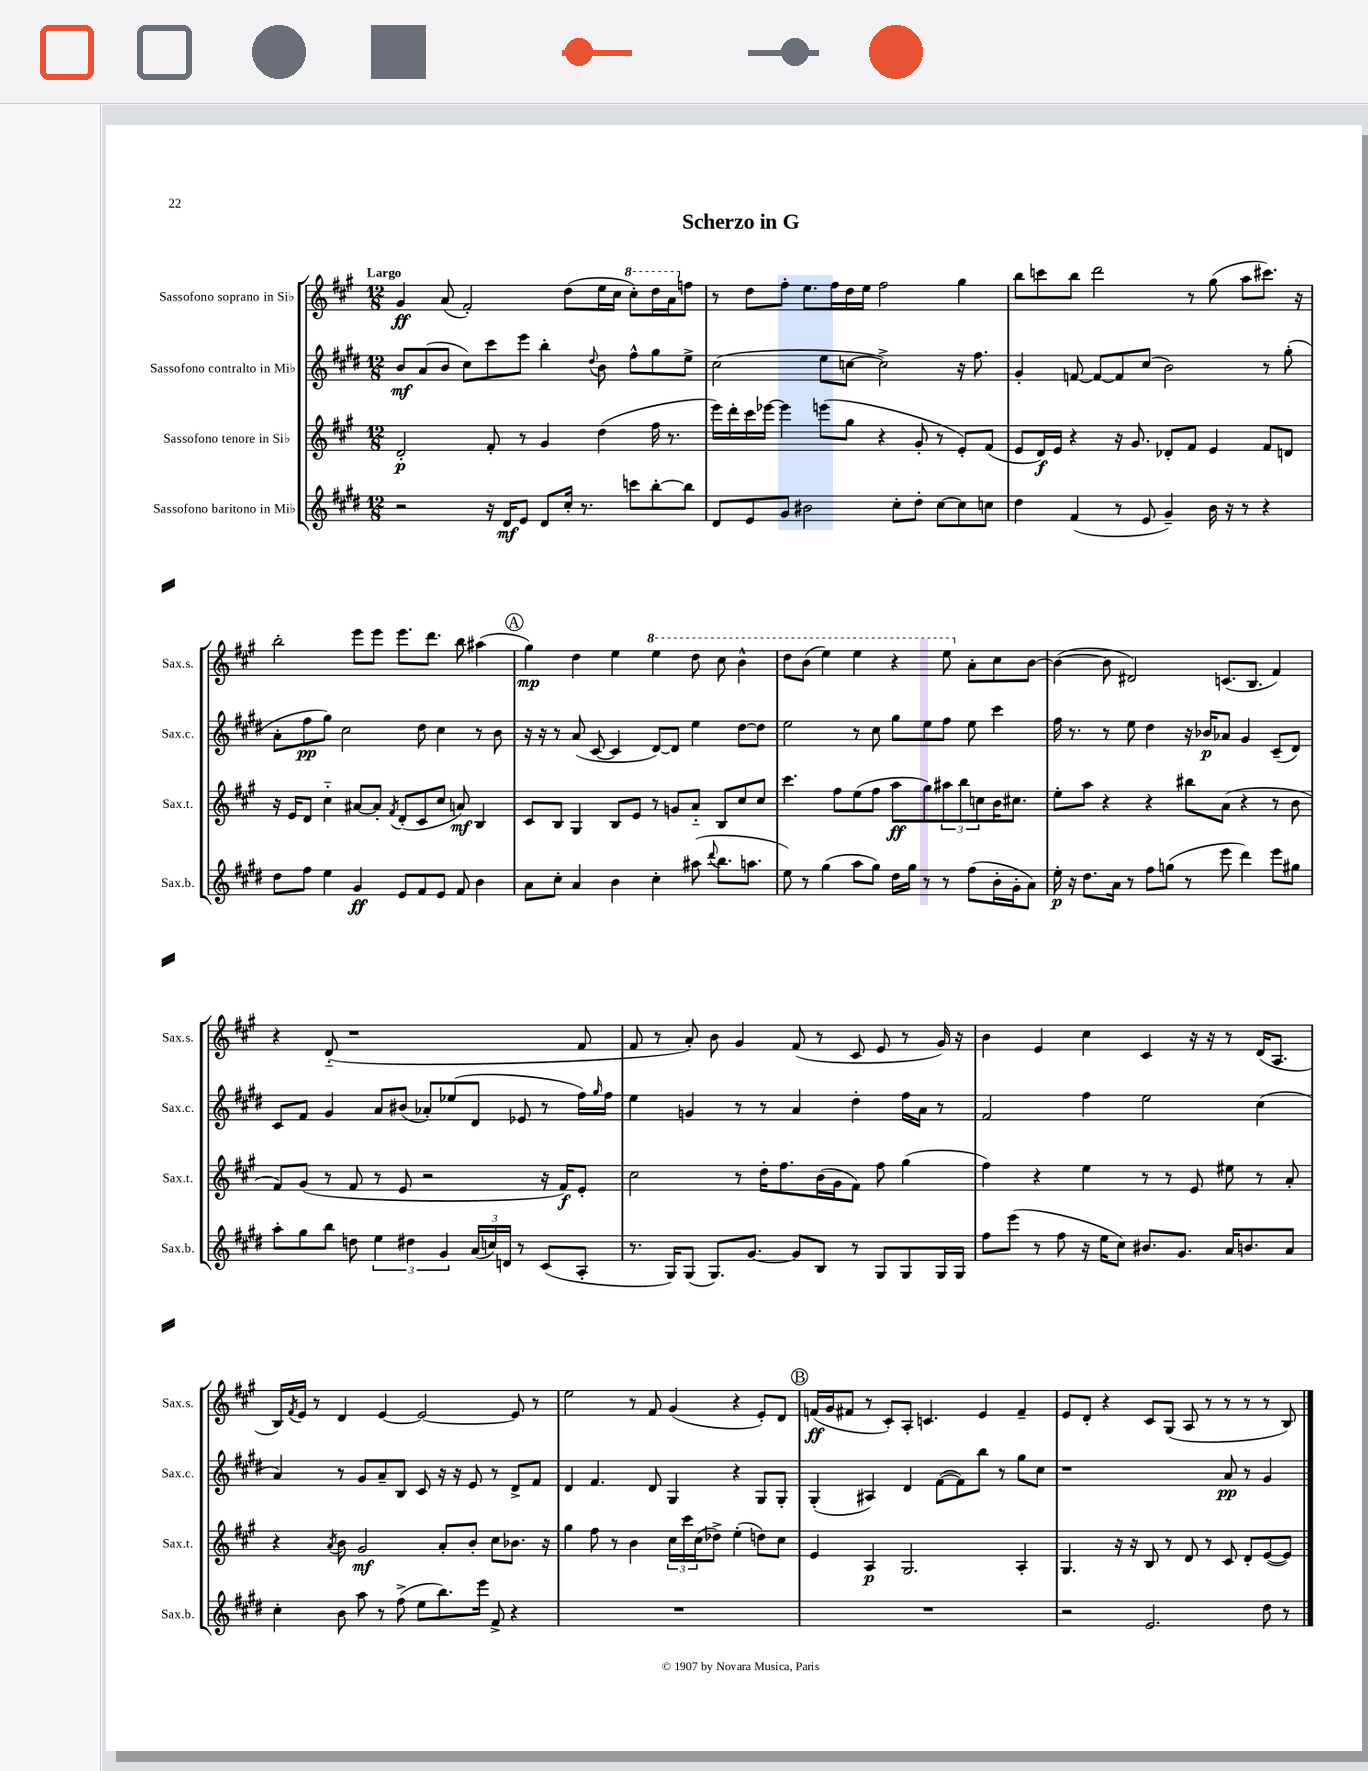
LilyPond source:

\header { title = "Scherzo in G" }
<<
\new StaffGroup <<
\new Staff = "s0" \with { instrumentName = "Sassofono soprano in Sib" shortInstrumentName = "Sax.s." } {
    \clef treble \key a \major \numericTimeSignature \time 12/8 \tempo "Largo"
    gis'4\ff a'8( fis'2-.) d''8( e''16 cis''16 \ottava #1 cis'''8-.) d'''16 a''16 \ottava #0 f''8 |
    r8 d''8 fis''8-. e''8. fis''16 d''16 e''16 fis''2 gis''4 |
    b''8 c'''8 b''8 d'''2 r8 gis''8( a''8 cis'''8.) r16 |
    b''2-. e'''8 e'''8 e'''8. d'''8. b''8 ais''4( |
    \mark \markup { \circle "A" } gis''4\mp) d''4 e''4 \ottava #1 e'''4 d'''8 cis'''8 b''4-^ |
    d'''8 b''8( e'''4) e'''4 r4 e'''8 \ottava #0 a'8-. cis''8 b'8~ |
    b'4~( b'8 dis'2) c'8.( b8. fis'4) |
    r4 d'8-_( r1 fis'8 |
    fis'8 r8 a'8-.) b'8 gis'4 fis'8( r8 cis'8 e'8 r8 gis'16) r16 |
    b'4 e'4 cis''4 cis'4 r16 r16 r8 d'16( a8. |
    b16) \acciaccatura { fis'8 } e'16 r8 d'4 e'4~ e'2~ e'8 r8 |
    e''2 r8 fis'8 gis'4( r4 e'8-.) d'8 |
    \mark \markup { \circle "B" } f'16\ff( gis'16 fis'8 r8 cis'8-.) a8-. c'4. e'4 fis'4-- |
    e'8 d'8-. r4 cis'8 gis8( a8 r8 r8 r8 r8 b8) \bar "|." |
}
\new Staff = "s1" \with { instrumentName = "Sassofono contralto in Mib" shortInstrumentName = "Sax.c." } {
    \clef treble \key e \major \numericTimeSignature \time 12/8
    b'8\mf a'8( b'8 cis''8) cis'''8 e'''8 b''4-. \appoggiatura { dis''8 } b'8 fis''8-^ gis''8 e''8-> |
    cis''2( e''8 c''8~ c''2->) r16 fis''8. |
    gis'4-. f'8~ f'8~ f'8 cis''8( b'2) r8 gis''8-.( |
    a'8-. fis''8\pp gis''8) cis''2 dis''8 cis''4 r8 b'8 |
    \mark \markup { \circle "A" } r16 r16 r8 a'8( cis'8~ cis'4 dis'8~) dis'8 e''4 dis''8~ dis''8 |
    e''2 r8 cis''8 gis''8 e''8 fis''8 e''8 cis'''4 |
    fis''16 r8. r8 e''8 dis''4 r16 bes'16\p aes'8 gis'4 cis'8--( dis'8) |
    cis'8 fis'8 gis'4 a'8 bis'8( aes'8-.) ees''8( dis'8 ees'8 r8 fis''16) \grace { gis''16 } fis''16 |
    e''4 g'4 r8 r8 a'4 dis''4-. fis''16 a'16 r8 |
    fis'2 fis''4 e''2 cis''4( |
    a'4) r8 gis'8 a'8-- b8 cis'8 r16 r16 e'8 r8 dis'8-> fis'8 |
    dis'4 fis'4. dis'8 gis4 r4 gis8 gis8-. |
    \mark \markup { \circle "B" } gis4-.( ais4) dis'4 fis'8~( fis'8) b''8 r8 gis''8 cis''8 |
    r1 a'8\pp r8 gis'4 \bar "|." |
}
\new Staff = "s2" \with { instrumentName = "Sassofono tenore in Sib" shortInstrumentName = "Sax.t." } {
    \clef treble \key a \major \numericTimeSignature \time 12/8
    d'2-.\p fis'8-. r8 gis'4 d''4( fis''16 r8. |
    e'''16) d'''16-. cis'''16 ees'''16~ ees'''4 e'''8( gis''8 r4 gis'8-. r8 e'8-.) fis'8( |
    e'8 d'16\f) e'16 r4 r16 gis'8. des'8-. fis'8 e'4 fis'8 d'8 |
    r16 e'16 d'8 cis''4-_ ais'8~ ais'8-. \acciaccatura { fis'8 } d'8-.( cis'8 cis''8 a'8\mf) b4 |
    \mark \markup { \circle "A" } cis'8 b8 gis4 b8 e'8 r8 g'8 a'8-_ b8 cis''8 cis''8 |
    cis'''4. fis''8 e''8( fis''8 a''8\ff gis''8) \tuplet 3/2 { ais''8 b''8 c''8 } b'16 cis''8. |
    e''8-. a''8 r4 r4 bis''8 a'8( r4 r8 b'8 |
    fis'8) gis'8( r8 fis'8 r8 e'8 r2 r16 fis'16\f) e'8-. |
    cis''2 r8 d''16-. fis''8. b'16( gis'16 fis'8) fis''8 gis''4( |
    fis''4) r4 e''4 r8 r8 e'8 eis''8 r8 a'8-. |
    r4 \acciaccatura { a'8 } b'8 gis'2\mf a'8-. b'8-. cis''8 bes'8. r16 |
    gis''4 fis''8 r8 b'4 \tuplet 3/2 { cis''16 cis'''16 cis''16( } des''8->) e''4-.( d''8) cis''8 |
    \mark \markup { \circle "B" } e'4 a4\p gis2. a4-. |
    gis4. r16 r16 b8 r8 d'8 r8 cis'8 d'8-. e'8~( e'8) \bar "|." |
}
\new Staff = "s3" \with { instrumentName = "Sassofono baritono in Mib" shortInstrumentName = "Sax.b." } {
    \clef treble \key e \major \numericTimeSignature \time 12/8
    r2 r16 dis'16\mf e'8 dis'8 cis''16-. r8. c'''8 b''8~-. b''8 |
    dis'8 e'8 gis'8 bis'2 cis''8-. dis''8-. cis''8~ cis''8 c''8 |
    dis''4 fis'4( r8 e'8 gis'4--) b'16 r16 r8 r4 |
    dis''8 fis''8 e''4 gis'4\ff e'8 fis'8 e'8 fis'8 b'4 |
    \mark \markup { \circle "A" } a'8 cis''8-. a'4 b'4 cis''4-. ais''8( \appoggiatura { dis'''8 } b''8. a''8. |
    e''8) r8 gis''4( a''8 gis''8) dis''16 gis''16 r8 r8 fis''8( b'16-. gis'16-. a'8) |
    e''16-.\p r16 dis''8. a'16 r8 fis''8 g''8( r8 e'''8 dis'''4) e'''8 gis''8 |
    a''8-. gis''8 b''8 d''8 \tuplet 3/2 { e''4 dis''4 gis'4 } \tuplet 3/2 { a'16( c''16) d'16 } r8 cis'8( a8-. |
    r8. gis16) gis8( gis8.) gis'8.~ gis'8 b8 r8 gis8 gis8 gis16 gis16 |
    fis''8 e'''8( r8 fis''8 r16 e''16 cis''8) bis'8. gis'8. a'16 b'8. a'8 |
    cis''4-. b'8 a''8 r8 fis''8->( e''8 b''8.) e'''16 fis'8-> r4 |
    R1. |
    \mark \markup { \circle "B" } R1. |
    r2 e'2. dis''8 r8 \bar "|." |
}
>>
>>
\layout { \context { \Score \remove "Bar_number_engraver" } }
